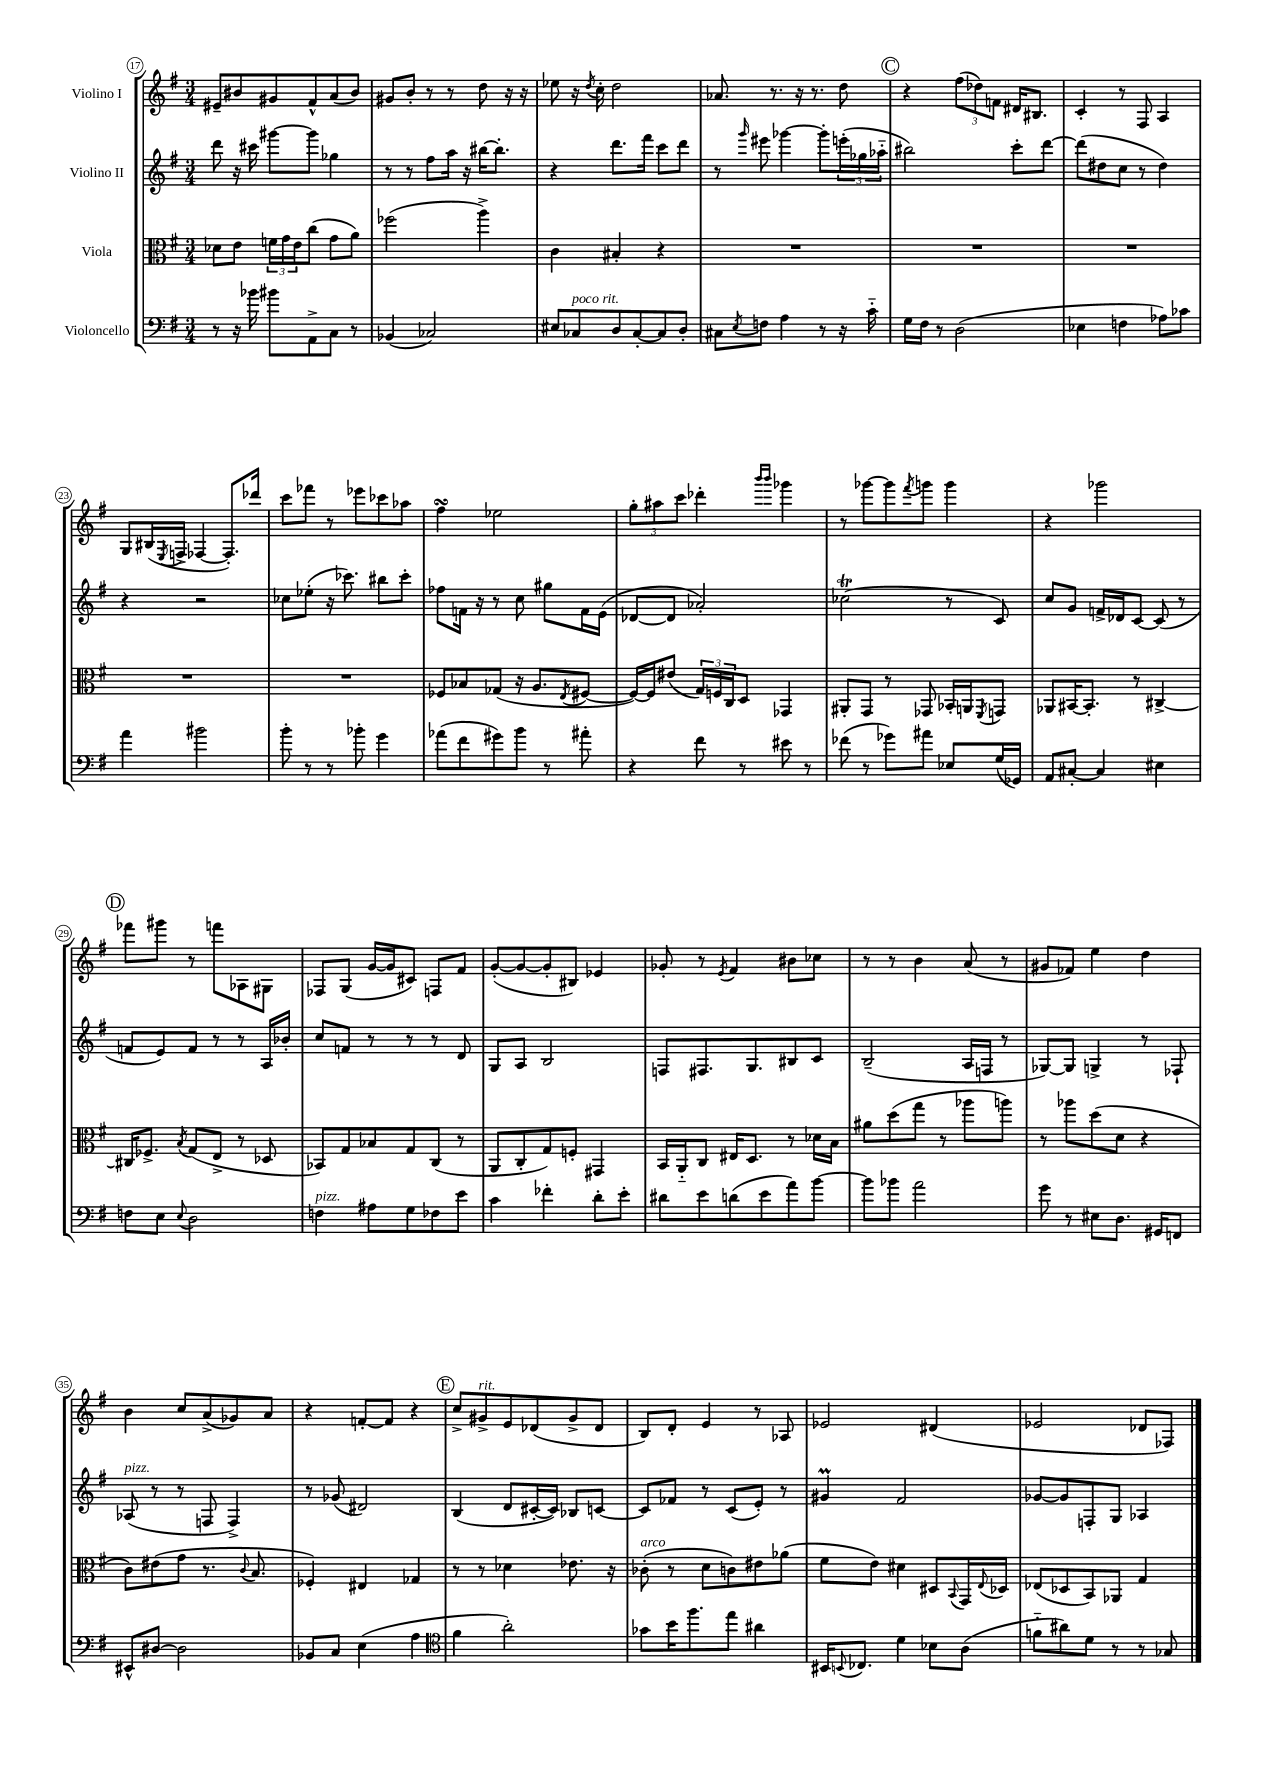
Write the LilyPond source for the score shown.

<<
\new StaffGroup <<
\new Staff = "s0" \with { instrumentName = "Violino I" } {
    \clef treble \key g \major \numericTimeSignature \time 3/4
    eis'8-- bis'8 gis'8 fis'8-^ a'8( bis'8) |
    gis'8 b'8-. r8 r8 d''8 r16 r16 |
    ees''8 r16 \acciaccatura { d''8 } c''16-. d''2 |
    aes'8. r8. r16 r8. d''8 |
    \mark \markup { \circle "C" } r4 \tuplet 3/2 { fis''8( des''8) f'8 } dis'16 bis8. |
    c'4-. r8 fis8 a4 |
    g8 bis16( \acciaccatura { e8 } f16-> fes4~ fes8.-.) des'''16 |
    c'''8 fes'''8 r8 ees'''8 ces'''8 aes''8 |
    fis''4\turn ees''2 |
    \tuplet 3/2 { g''8-. ais''8 c'''8 } des'''4-. \grace { b'''16 b'''16 } ges'''4 |
    r8 ges'''8~ ges'''8 \acciaccatura { fis'''8 } g'''8 g'''4 |
    r4 ges'''2 |
    \mark \markup { \circle "D" } fes'''8 gis'''8 r8 f'''8 aes8 gis8 |
    fes8 g8( g'16~ g'16 cis'8) f8 fis'8 |
    g'8~-.( g'8~ g'8-. bis8) ees'4 |
    ges'8-. r8 \acciaccatura { e'8 } fis'4 bis'8 ces''8 |
    r8 r8 b'4 a'8( r8 |
    gis'8 fes'8) e''4 d''4 |
    b'4 c''8 a'8->( ges'8) a'8 |
    r4 f'8~-. f'8 r4 |
    \mark \markup { \circle "E" } c''8-> gis'8->^\markup { \italic "rit." } e'8 des'8( gis'8-> des'8 |
    b8) d'8-. e'4 r8 aes8 |
    ees'2 dis'4( |
    ees'2 des'8 fes8) \bar "|." |
}
\new Staff = "s1" \with { instrumentName = "Violino II" } {
    \clef treble \key g \major \numericTimeSignature \time 3/4
    d'''8 r16 cis'''16 gis'''8~ gis'''8 ges''4 |
    r8 r8 fis''8 a''16 r16 bis''16~ bis''8.-. |
    r4 d'''8. fis'''16 c'''8 d'''8 |
    r8 \grace { g'''16 } eis'''8 ges'''4~ ges'''8-. \tuplet 3/2 { e'''16-.( ges''16 aes''16-_ } |
    \mark \markup { \circle "C" } bis''2) c'''8-. d'''8~ |
    d'''8( dis''8 c''8 r8 dis''4) |
    r4 r2 |
    ces''8 ees''8-.( r16 ces'''8.) bis''8 ces'''8-. |
    fes''8 f'16 r16 r8 c''8 gis''8 f'16 e'16( |
    des'8~ des'8 aes'2-.) |
    ces''2\trill( r8 c'8) |
    c''8 g'8 f'16-> des'16 c'8~ c'8( r8 |
    \mark \markup { \circle "D" } f'8 e'8) f'8 r8 r8 a16 bes'16-. |
    c''8 f'8 r8 r8 r8 d'8 |
    g8 a8 b2 |
    f8 fis8. g8. bis8 c'8 |
    b2--( a16 f16 r8 |
    ges8~) ges8 g4-> r8 fes8-! |
    aes8^\markup { \italic "pizz." }( r8 r8 f8 f4->) |
    r8 ges'8( dis'2) |
    \mark \markup { \circle "E" } b4( d'8 cis'16~-. cis'16) bes8 c'8~ |
    c'8 fes'8 r8 c'8( e'8-.) r8 |
    gis'4\prall fis'2 |
    ges'8~ ges'8 f8-. g8 aes4 \bar "|." |
}
\new Staff = "s2" \with { instrumentName = "Viola" } {
    \clef alto \key g \major \numericTimeSignature \time 3/4
    des'8 e'8 \tuplet 3/2 { f'16 g'16 e'16 } c''8( g'8 a'8) |
    fes''2( a''4->) |
    c'4 bis4-. r4 |
    R2. |
    \mark \markup { \circle "C" } R2. |
    R2. |
    R2. |
    R2. |
    fes8 bes8 ges8( r16 a8. \acciaccatura { e8 } fis8~ |
    fis16~) fis16 eis'8( \tuplet 3/2 { g16) f16 c16 } d8 ges,4 |
    ais,8-. g,8 r8 ges,8 bes,16-. a,16 \acciaccatura { fis,8 } g,8 |
    aes,8 bis,16~ bis,8.-. r8 cis4~-> |
    \mark \markup { \circle "D" } cis16 fes8.-> \acciaccatura { b8 } g8( e8-> r8 des8 |
    bes,8) g8 bes8 g8 c8( r8 |
    a,8 c8-. g8) f8-. gis,4 |
    b,16 a,16-_ c8 eis16 d8. r8 des'16 b16 |
    ais'8 d''8( g''8 r8 aes''8 a''8) |
    r8 aes''8 d''8( d'8 r4 |
    c'8) eis'8( g'8 r8. \appoggiatura { c'8 } b8. |
    fes4-.) eis4 ges4 |
    \mark \markup { \circle "E" } r8 r8 des'4 ees'8. r16 |
    ces'8-.^\markup { \italic "arco" }( r8 d'8 c'8) eis'8 aes'8( |
    fis'8 e'8) dis'4 dis8 \appoggiatura { b,8 } g,16 \appoggiatura { e8 } des16 |
    ees8( des8 b,8) aes,8 g4 \bar "|." |
}
\new Staff = "s3" \with { instrumentName = "Violoncello" } {
    \clef bass \key g \major \numericTimeSignature \time 3/4
    r8 r16 bes'16 bis'8 a,8-> c8 r8 |
    bes,4( ces2) |
    eis8 ces8^\markup { \italic "poco rit." } d8 ces8~-. ces8 d8-. |
    cis8 \acciaccatura { e8 } f8 a4 r8 r16 c'16-_ |
    \mark \markup { \circle "C" } g16 fis16 r8 d2( |
    ees4 f4 aes8) ces'8 |
    a'4 bis'2 |
    b'8-. r8 r8 bes'8-. g'4 |
    aes'8( fis'8 gis'8) b'8 r8 ais'8-. |
    r4 fis'8 r8 eis'8 r8 |
    fes'8( r8 ges'8) ais'8 ees8 g16( ges,16) |
    a,8 cis8~-. cis4 eis4 |
    \mark \markup { \circle "D" } f8 e8 \appoggiatura { e8 } d2 |
    f4^\markup { \italic "pizz." } ais8 g8 fes8 e'8 |
    c'4 fes'4-. d'8-. e'8-. |
    dis'8 e'8 d'8( e'8 a'8) b'8~ |
    b'8 bes'8 a'2 |
    g'8 r8 eis8 d8. gis,16 f,8 |
    eis,8-^ dis8~ dis2 |
    bes,8 c8 e4( a4 |
    \mark \markup { \circle "E" } \clef tenor fis'4 a'2-.) |
    ges'8 b'16 fis''8. e''8 ais'4 |
    bis,16 \appoggiatura { b,8 } ces8. d'4 bes8 a8( |
    f'8-_ ais'8) d'8 r8 r8 ges8 \bar "|." |
}
>>
>>
\layout { \context { \Score currentBarNumber = #17 \override BarNumber.stencil = #(make-stencil-circler 0.1 0.3 ly:text-interface::print) } }
